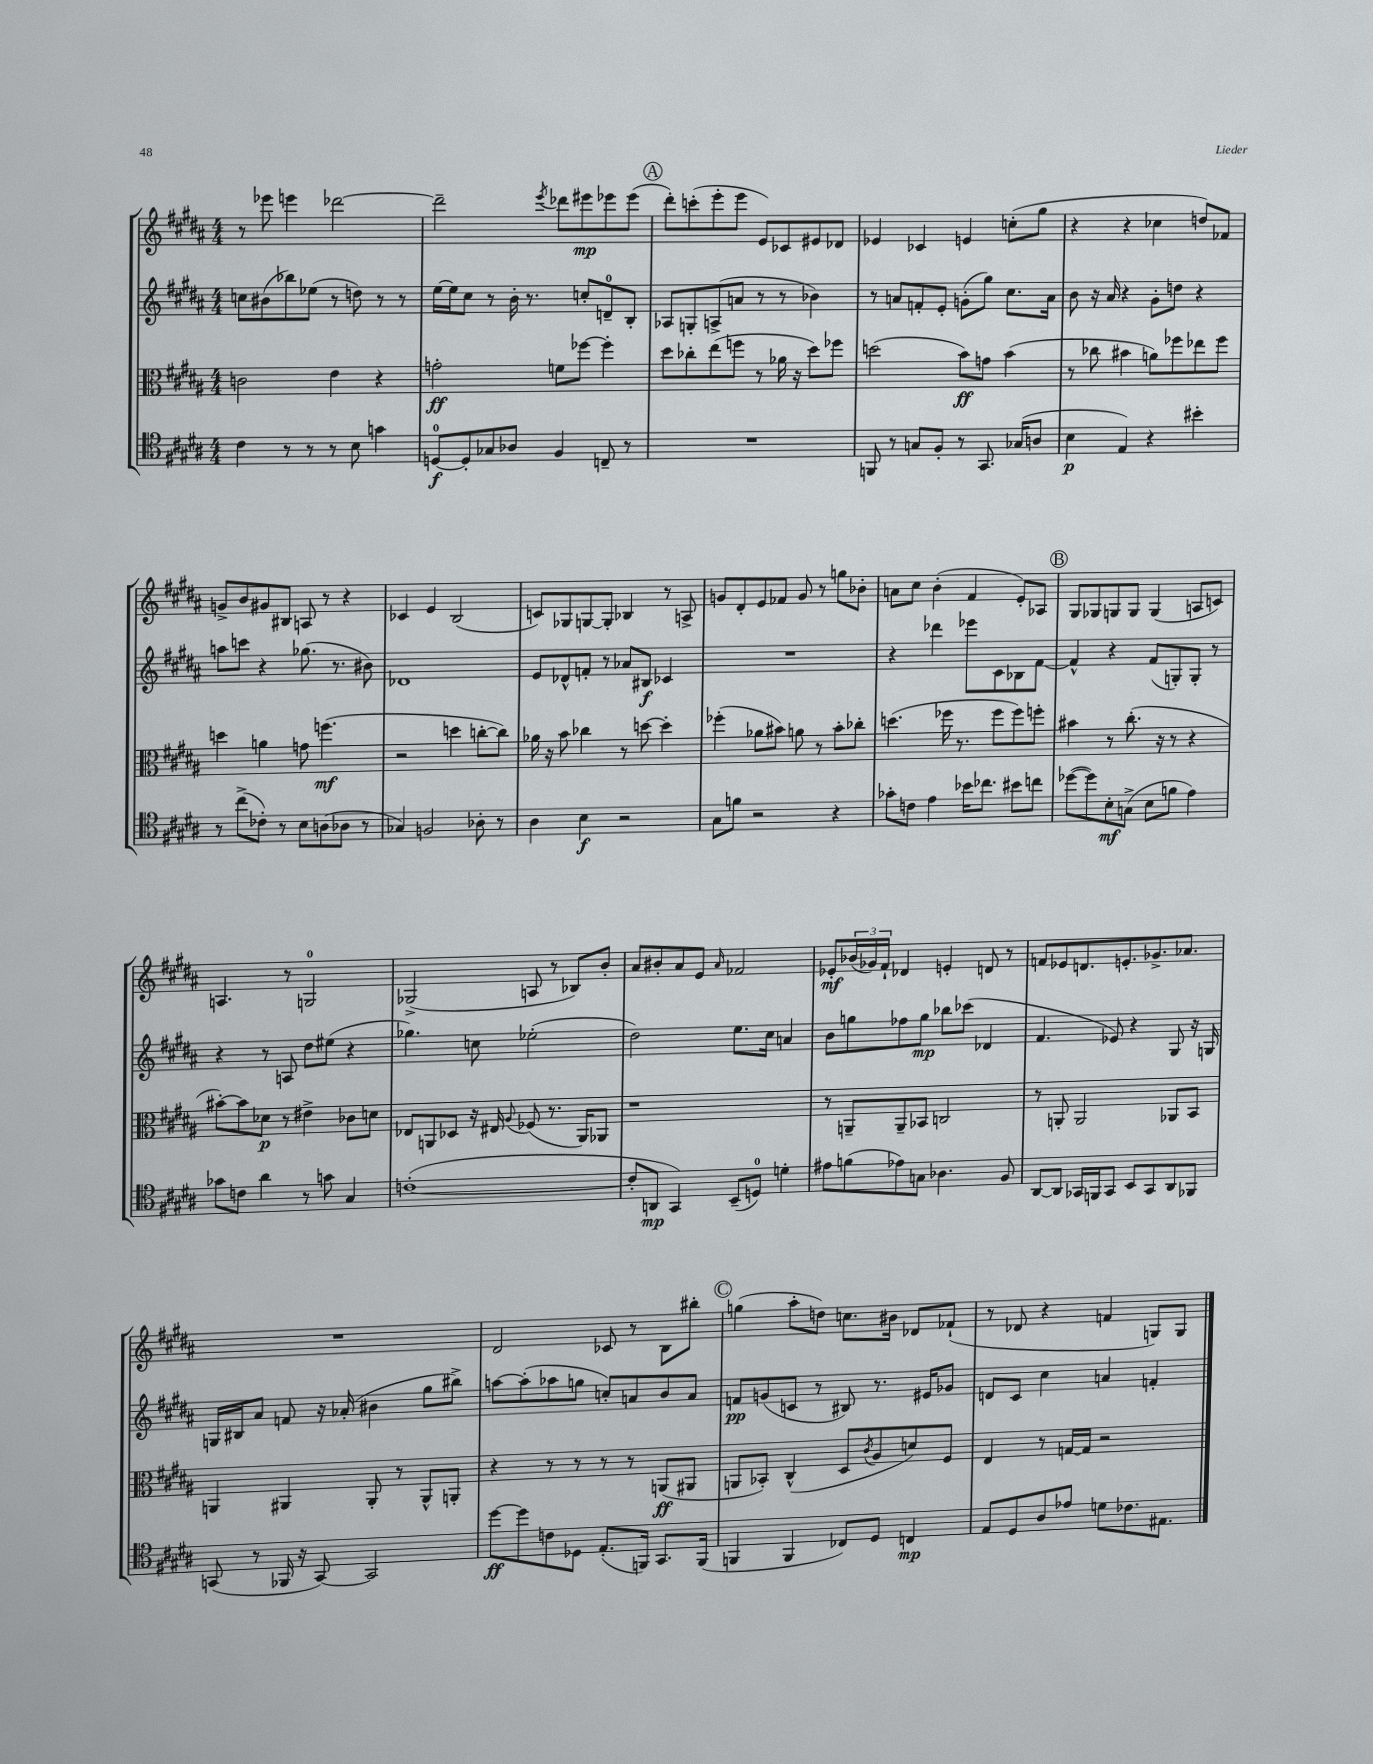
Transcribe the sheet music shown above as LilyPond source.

<<
\new StaffGroup <<
\new Staff = "s0" {
    \clef treble \key b \major \numericTimeSignature \time 4/4
    r8 ees'''8 e'''4 des'''2~ |
    des'''2-- \acciaccatura { e'''8 } des'''8 eis'''8\mp ees'''8 ees'''8( |
    \mark \markup { \circle "A" } dis'''8-.) c'''8-.( e'''8-. e'''8 e'8) ces'8 eis'8 des'8 |
    ees'4 ces'4 e'4 c''8-.( gis''8 |
    r4 r4 ces''4 d''8) fes'8 |
    g'8-> b'8 gis'8 bis8 a8 r8 r4 |
    ces'4 e'4 b2( |
    c'8) ges8 g8~ g8-. bes4 r8 a8-> |
    g'8 dis'8-. e'8 fes'8 g'8 r8 g''8 bes'8-. |
    a'8 cis''8 b'4-.( fis'4 e'8-.) aes8 |
    \mark \markup { \circle "B" } gis8 ges8 g8 g8 g4( a8 c'8) |
    a4. r8 g2-0 |
    ges2->( a8 r8 bes8) b'8-. |
    ais'8 bis'8-. ais'8 e'8 \grace { ais'16 } fes'2 |
    ees'8-.\mf \tuplet 3/2 { bes'16( ges'16) fis'16-! } des'4 e'4-. d'8 r8 |
    f'8 ees'8 d'8. e'8.-. ges'8.-> aes'8. |
    R1 |
    dis'2 ces'8 r8 b8 bis''8-. |
    \mark \markup { \circle "C" } g''4( ais''8-. d''8) c''8. bis'16 des'8 fes'8-!( |
    r8 des'8 r4 f'4 g8) g8 \bar "|." |
}
\new Staff = "s1" {
    \clef treble \key b \major \numericTimeSignature \time 4/4
    c''8 bis'8( bes''8) ees''8( r8 d''8) r8 r8 |
    e''16~ e''16 cis''8 r8 b'16-. r8. c''8-. d'8-0-- b8-. |
    \mark \markup { \circle "A" } aes8 g8-. a8->( a'8 r8 r8 bes'4) |
    r8 a'8 f'8-. e'8-. g'8-.( gis''8) cis''8. a'16 |
    b'8 r16 ais'16 r4 gis'8-. d''8 r4 |
    a''8 c'''8 r4 ges''8.( r8. bis'8) |
    des'1 |
    e'8 des'8-^ f'8-. r8 aes'8 bis8\f ces'4 |
    R1 |
    r4 des'''4 ees'''8 cis'8 bes8 fis'8~ |
    \mark \markup { \circle "B" } fis'4-^ r4 fis'8( g8-.) g8-. r8 |
    r4 r8 a8 dis''8 eis''8( r4 |
    ges''4.) c''8 ees''2-.( |
    dis''2) e''8. cis''16 a'4 |
    b'8 g''8 fes''8 g''8\mp bes''8 ces'''8( des'4 |
    fis'4. ees'8) r4 gis8 r16 g16 |
    g16 bis16 ais'8 f'8 r16 aes'16-.( bis'4 gis''8 bis''8->) |
    a''8~ a''8-.( aes''8 g''8 c''8-.) a'8 b'8 a'8 |
    \mark \markup { \circle "C" } f'8\pp g'8( c'8 r8 bis8) r8. eis'16 ges'8 |
    d'8 cis'8 cis''4 a'4 f'4-. \bar "|." |
}
\new Staff = "s2" {
    \clef alto \key b \major \numericTimeSignature \time 4/4
    c'2 e'4 r4 |
    g'2-.\ff f'8 fes''8~ fes''4-. |
    \mark \markup { \circle "A" } dis''8 ces''8-. e''8( f''8 r8 aes'16 r16 dis''8) fes''8 |
    d''2( b'8\ff) g'8 b'4( |
    r8 ces''8 bis'4 a'8) fes''8 ees''8 fes''8 |
    d''4 a'4 g'8 f''4.\mf( |
    r2 d''4 c''8~-. c''8) |
    aes'16 r16 b'8 ces''4 r8 d''8~ d''4-. |
    fes''4-.( aes'8 bis'8) a'8 r8 bis'8-. ces''8-. |
    d''4.( fes''16 r8. fes''8 fes''8) f''8-. |
    \mark \markup { \circle "B" } bis'4 r8 cis''8.-.( r16 r8 r4 |
    bis'8~-.) bis'8 des'8\p r8 eis'4-> ces'8 d'8 |
    ees8 a,8 des8 r16 eis16 \appoggiatura { ais8 } fes8( r8. a,16) aes,8 |
    r1 |
    r8 a,8-- a,8-- bes,8 c2 |
    r8 a,8-. a,2 aes,8 b,8 |
    a,4 ais,4 ais,8-. r8 ais,8-^ a,8-. |
    r4 r8 r8 r8 r8 a,8\ff( ais,8 |
    \mark \markup { \circle "C" } a,8 bes,8-.) cis4-^( dis8 \acciaccatura { cis'8 } ais8 d'8) fis8 |
    e4 r8 g16~ g16 r2 \bar "|." |
}
\new Staff = "s3" {
    \clef tenor \key b \major \numericTimeSignature \time 4/4
    cis'4 r8 r8 r8 b8 g'4 |
    d8-0~\f d8-. ges8 aes8 fis4 c8-- r8 |
    \mark \markup { \circle "A" } R1 |
    f,8 r8 g8 fis8-. r8 gis,8. ges16( a8 |
    b4\p e4) r4 bis'4-. |
    r8 cis''8->( ces'8-.) r8 b8 a8( aes8 r8 |
    ges4) f2 aes8-. r8 |
    ais4 b4\f r2 |
    gis8 f'8 r2 r4 |
    ges'8-. c'8 e'4 bes'16 ces''8. bis'8 c''8 |
    \mark \markup { \circle "B" } des''8~( des''8) b8-.\mf g8->( b8 f'8 e'4) |
    ges'8 c'8 ais'4 r8 g'8 gis4 |
    c'1~-.( |
    c'8-. a,8\mp gis,4) b,8--( d8-0) d'4-. |
    eis'8 f'8( ees'8) g8 aes4. fis8 |
    ais,8~ ais,8 ges,16 f,16 ges,8 b,8 ges,8 ais,8 fes,8 |
    g,8( r8 fes,16 r16 g,8~) g,2 |
    dis''8~\ff dis''8 c'8 des8 e8.-.( f,16) gis,8. f,16( |
    \mark \markup { \circle "C" } f,4 f,4 ces8) dis8 c4\mp |
    e8 dis8 ais8 ees'8 d'8 ces'8. eis8. \bar "|." |
}
>>
>>
\layout { \context { \Score \remove "Bar_number_engraver" } }
